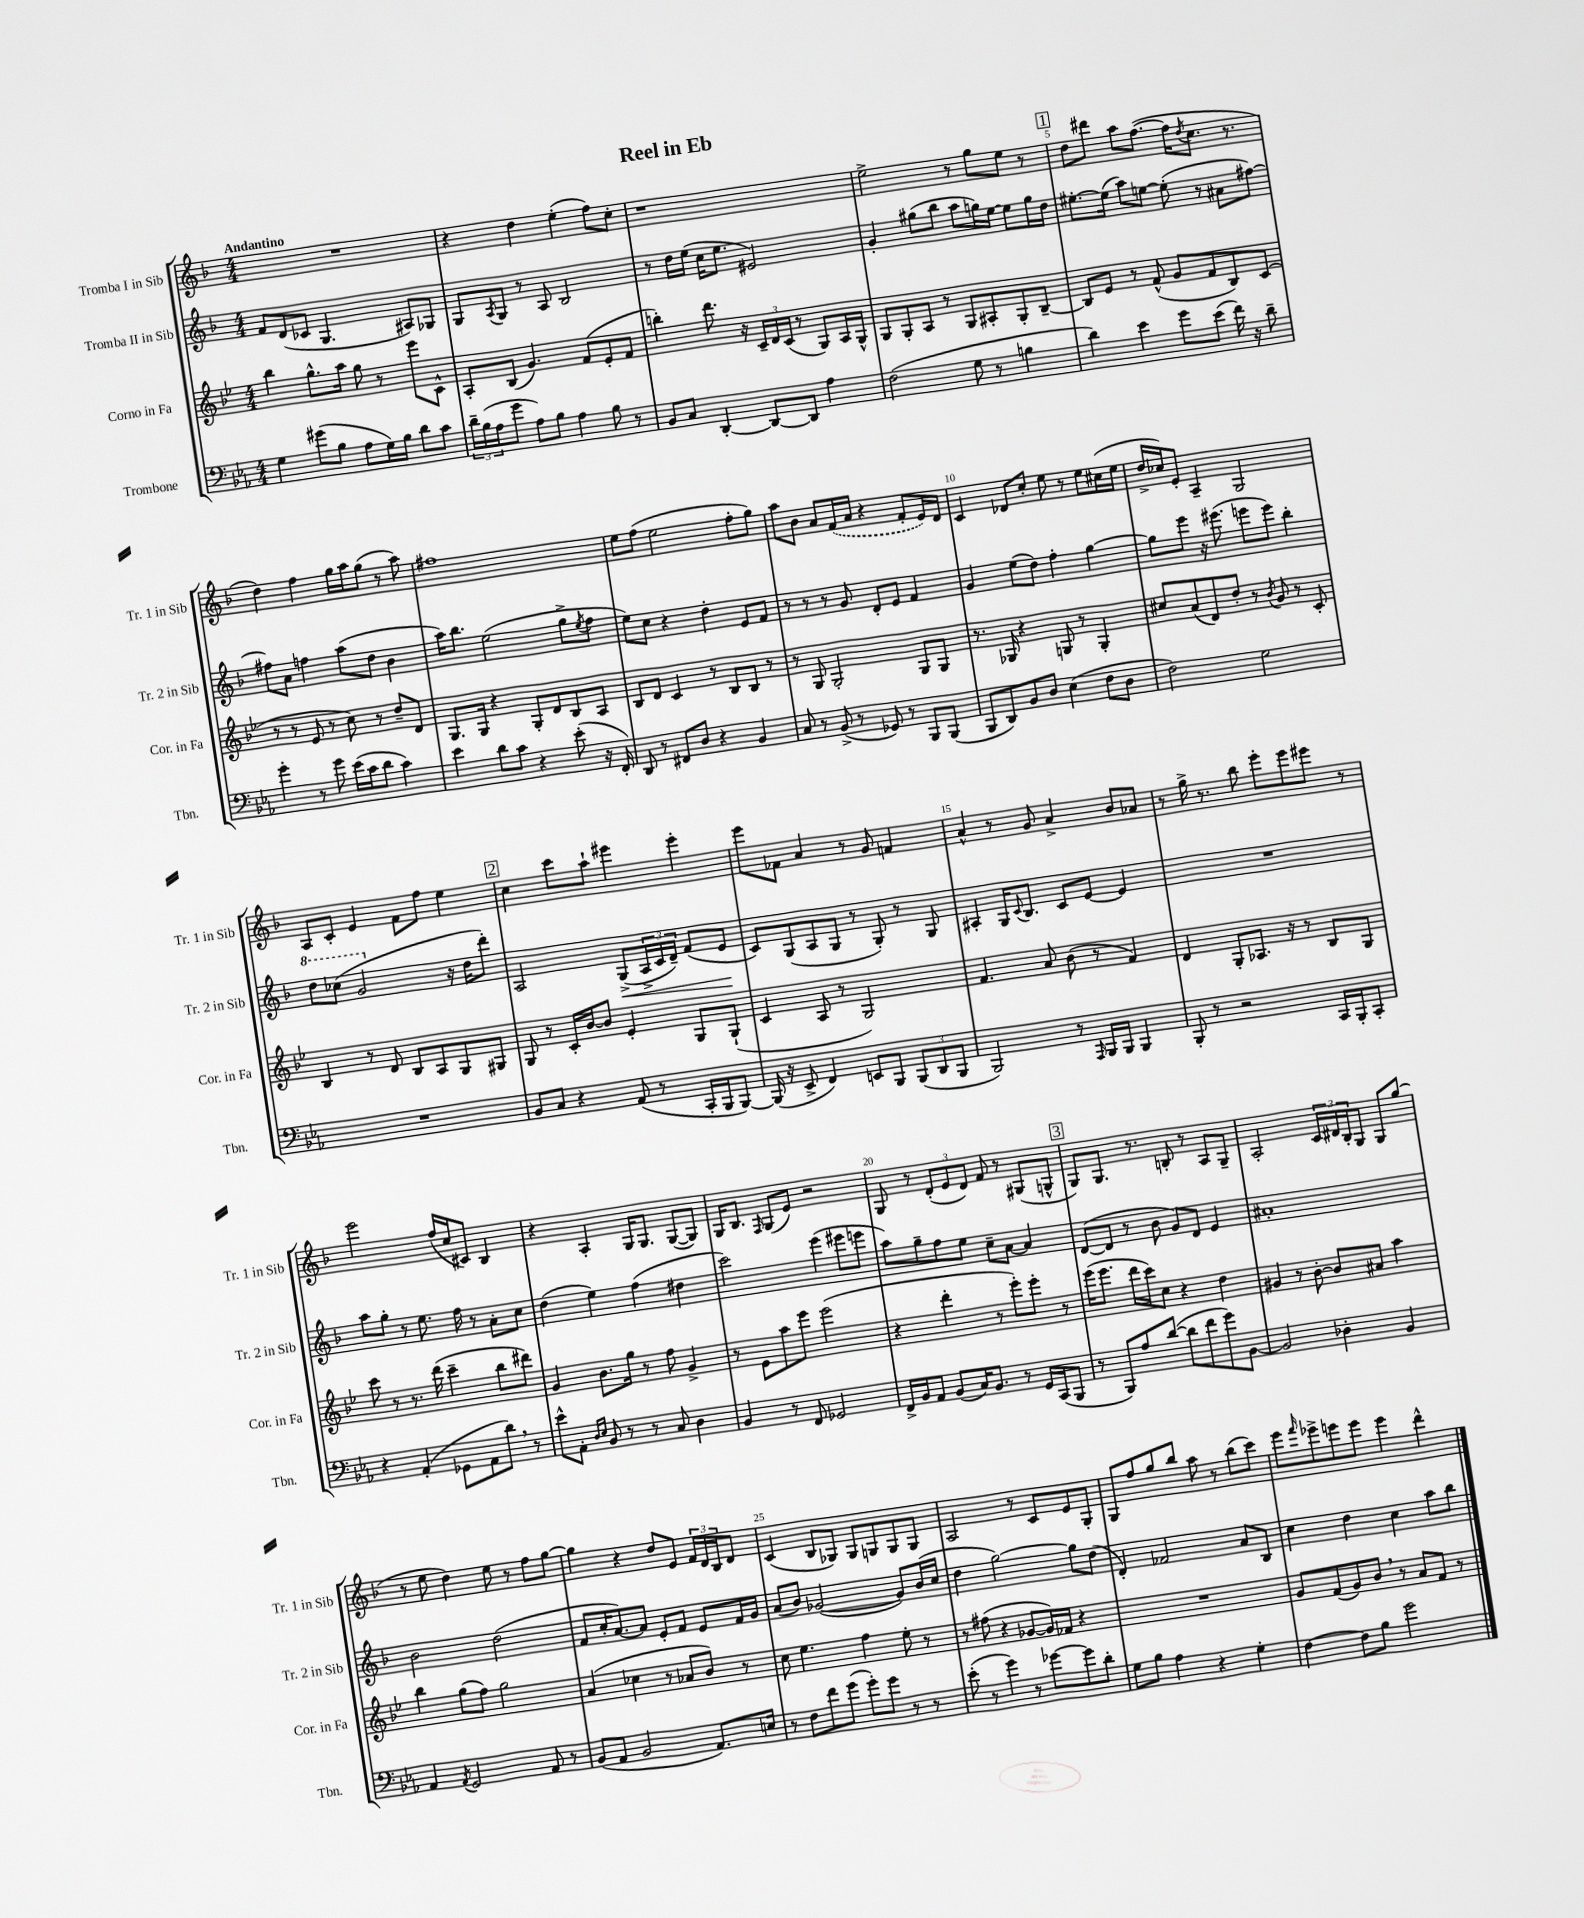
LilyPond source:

\header { title = "Reel in Eb" }
<<
\new StaffGroup <<
\new Staff = "s0" \with { instrumentName = "Tromba I in Sib" shortInstrumentName = "Tr. 1 in Sib" } {
    \clef treble \key f \major \numericTimeSignature \time 4/4 \tempo "Andantino"
    R1 |
    r4 d''4 e''4-.( f''8) c''8-. |
    r1 |
    e''2-> r8 g''8 e''8 r8 |
    \mark \markup { \box "1" } d''8 dis'''8 a''8 f''8.~( f''16 \acciaccatura { d''8 } c''8. r8. |
    d''4) f''4 g''16 a''16 g''8( r8 a''8) |
    fis''1 |
    e''8 f''8( e''2 f''8-. g''8) |
    a''8 bes'8 a'8 \once \slurDashed f'16( a'16 r4 f'8-. e'16) d'16 |
    c'4 des'8 c''8-. e''8 r8 e''8 cis''16( e''16 |
    d''16-> ces''16) e'8-. a4-- g2 |
    a8 c'8-. e'4 f'8 f''8 e''4 |
    \mark \markup { \box "2" } c''4 c'''8 a''8-! eis'''4 eis'''4-. |
    e'''8 fes'8 a'4 r8 g'8 f'4 |
    a'4-^ r8 g'8 a'4-> bes'8 aes'8 |
    r8 g''16-> r8. bes''8 e'''8-. e'''8 eis'''8 r8 |
    e'''2 f''16( c''16 cis'8) bes4 |
    r4 a4-. g16 g8. g8~( g8) |
    g16 bes8. \grace { f16 } g8( e'8) r2 |
    g8 r8 \tuplet 3/2 { d'8-.( e'8 d'8) } f'8 r8 gis8( g8-^ |
    \mark \markup { \box "3" } g8) g8. r8. b8-. r8 a8 g8-- |
    a2-. \tuplet 3/2 { c'16 dis'16 bes16-. } g8 g8 g''8( |
    r8 e''8 d''4) e''8 r8 f''8 g''8~ |
    g''4 r4 d''8 e'8 \tuplet 3/2 { f'16 d'16 bes16 } d'8 |
    c'4( bes8 ges8) ges8 g8 g8 g8 |
    a2 r8 c'8 e'8 g8-. |
    g8 f''8 g''8 bes''8 a''8 r8 bes''8( c'''8) |
    e'''8 \grace { f'''16 } ees'''8-> e'''8 e'''8 e'''4 d'''4-^ \bar "|." |
}
\new Staff = "s1" \with { instrumentName = "Tromba II in Sib" shortInstrumentName = "Tr. 2 in Sib" } {
    \clef treble \key f \major \numericTimeSignature \time 4/4
    f'8 d'8( ces'8 g4. ais8) ges8 |
    g8 \acciaccatura { a8 } g8 r8 a8 bes2 |
    r8 d''16 e''16( c''16 e''8. eis'2) |
    g'4-. gis''8( bes''8 a''8 g''16) e''16~ e''8 g''16 d''16 |
    \mark \markup { \box "1" } eis''8.~-. eis''16( a''8) e''8~ e''8-.( r8 ais'8 fis''8~) |
    fis''8 a'8 f''4 a''8( d''8 bes'4 |
    a''16) bes''8. e''2( g''8-> \acciaccatura { e''8 } f''8 |
    e''8) c''8 r4 d''4-. e'8 f'8 |
    r8 r8 r8 g'8 d'8-. e'8 f'4 |
    g'4 e''8( d''8) f''4-. g''4~ |
    g''8 e'''8 r16 eis'''8.( e'''8 e'''8) bes''4-. |
    \ottava #1 d'''8 ces'''8( g''2 \ottava #0 r16 d''16 d'''8-.) |
    \mark \markup { \box "2" } a2 g8->\<( \tuplet 3/2 { a16-> c'16 d'16--) } f'8( e'8\! |
    c'8) g8( a8 g8 r8 g8-.) r8 g8 |
    ais4-. g16 \appoggiatura { c'8 } bes8. c'8 e'8~ e'4 |
    R1 |
    a''8 g''8-. r8 e''8. f''16 r8 a'8-. c''8 |
    d''4( e''4) f''4( dis''4 |
    c'''2) e'''4( eis'''8 e'''8 |
    a''8) g''8-- f''8 e''8 c''8-- a'8~ a'4 |
    \mark \markup { \box "3" } d'8~( d'8 r8 bes'8 g'8) d'8 e'4 |
    ais'1-. |
    bes'2 d''2( |
    f'8 c''16-. a'8.~) a'8 e'8-. f'8 e'8 f'16 g'16 |
    a'8( bes'8) ges'2~( ges'8) bes'16( c''16 |
    d''4 g''2~) g''8 d''8( |
    d'4-.) fes'2 a'8 bes8 |
    c''4 d''4 c''4 a''8 bes''8 \bar "|." |
}
\new Staff = "s2" \with { instrumentName = "Corno in Fa" shortInstrumentName = "Cor. in Fa" } {
    \clef treble \key bes \major \numericTimeSignature \time 4/4
    bes''4 g''8.-^ a''16 g''8 r8 ees'''8 c'8-^ |
    a8-. bes8( g'4.) f'8( ees'8-. f'8 |
    b''4-.) d'''8. r16 \tuplet 3/2 { c'16-- d'16 c'16( } r8 g8) a16 g16-^ |
    g8 g8-. a8 r8 g8 ais8-. g8-. bes8~-- |
    \mark \markup { \box "1" } bes8 ees'8 r8 f'8-^( g'8 f'8 bes8) c'8( |
    r8 r8 ees'8 r8 c''8) r8 d''8-- d'8 |
    g8. g16 r4 g8-. d'8 bes8 a8 |
    bes8 d'8 c'4 r8 bes8 bes8 r8 |
    r8 g8 g2-. g8 g8 |
    r8. ges16 r4 g8 r8 g4-. |
    cis''8 a'8( d'8) d''8-. r8 \acciaccatura { bes'8 } g'8 r8 c'8-. |
    bes4 r8 d'8 bes8 a8 g8 gis8 |
    \mark \markup { \box "2" } g8 r8 c'16-. bes'16~ bes'8 ees'4-. g8 g8-!( |
    c'4 a8 r8 g2) |
    f'4. a'8 bes'8( r8 f'4) |
    d'4 g8-. aes8. r16 r8 bes8 g8 |
    c'''8 r8 r8. d'''16( c'''4-- bes''8 dis'''8) |
    g'4 bes'8. g''16 r8 f''8 g'4-> |
    r8 ees'8 a''8 ees'''8 ees'''2( |
    r4 d'''4-. r8 ees'''8-.) ees'''8-. r8 |
    \mark \markup { \box "3" } ees'''16( ees'''8. d'''16 c'''16) c''8 r4 d''4 |
    gis'4 r8 bes'8~-. bes'8 ais'8 a''4 |
    bes''4 g''8( f''8) g''2 |
    a'4( ces''4 r8 aes'8 bes'8) r8 |
    c''8 ees''4. f''4 ees''8-. r8 |
    r8 fis''8( r4 ges'8~ ges'16) fes'16 r4 |
    R1 |
    g'8 f'8( g'8) bes'8 \breathe r8 a'8 f'8 r8 \bar "|." |
}
\new Staff = "s3" \with { instrumentName = "Trombone" shortInstrumentName = "Tbn." } {
    \clef bass \key ees \major \numericTimeSignature \time 4/4
    g4 gis'8( bes8 aes8 g16) bes16 d'8 c'8 |
    \tuplet 3/2 { d'16-- bes16( aes16 } g'8 aes8) bes8 aes4 bes8 r8 |
    bes,8 c8 d,4~-. d,8~ d,8 aes4 |
    f2( g8 r8 b4 |
    \mark \markup { \box "1" } d'4) ees'4 g'8 ees'8( f'16) r16 d'8-- |
    g'4-. r8 g'8 ees'16( c'16 d'8 c'4) |
    ees'4 d'8 c'8 r4 ees'8-.( r16 f,16-.) |
    d,8 r8 fis,8 d8 r4 bes,4 |
    c8 r8 bes,8->( r8 ges,8) r8 bes,,8 bes,,8( |
    bes,,8 d,8) bes,8 d8 ees4( f8 d8 |
    f2) g2 |
    R1 |
    \mark \markup { \box "2" } bes,8 c8 r4 aes,8( r8 c,16-. bes,,16 bes,,8~) |
    bes,,16( r16 ees,8-> f,4) e,8 bes,,8 \tuplet 3/2 { bes,,8( d,8 bes,,8 } |
    bes,,2) r8 \grace { aes,,16 } bes,,16 bes,,16 bes,,4 |
    bes,,8-. r8 r2 c,16 bes,,16-. c,8-. |
    r4 aes,4-.( ges,8 aes,8 d'8) \breathe r8 |
    ees'8-^ aes,8-. \grace { d16 ees16 } bes,8 r8 r8 c8 d4 |
    bes,4 r8 f,8 ges,2 |
    f,16-> bes,16 aes,8 bes,8( c16) bes,8. r8 g,16 c,16( bes,,8 |
    \mark \markup { \box "3" } r8 bes,,8) aes8 d'8~( d'8 f'8 g'8) bes,8~ |
    bes,2 des4-. bes,4 |
    aes,4 \acciaccatura { aes,8 } g,2 aes,8 r8 |
    bes,8( aes,8 bes,2 aes,8.) e16 |
    r8 f8 f'8 g'8( g'8-.) g'8 r8 r8 |
    ees'8-.( r8 g'4) r8 ges'8~ ges'8 d'8-. |
    g8 bes8 aes4 r4 g4-. |
    f4~ f8 bes8 g'2 \bar "|." |
}
>>
>>
\layout { \context { \Score \override BarNumber.break-visibility = ##(#f #t #t) barNumberVisibility = #(every-nth-bar-number-visible 5) } }
